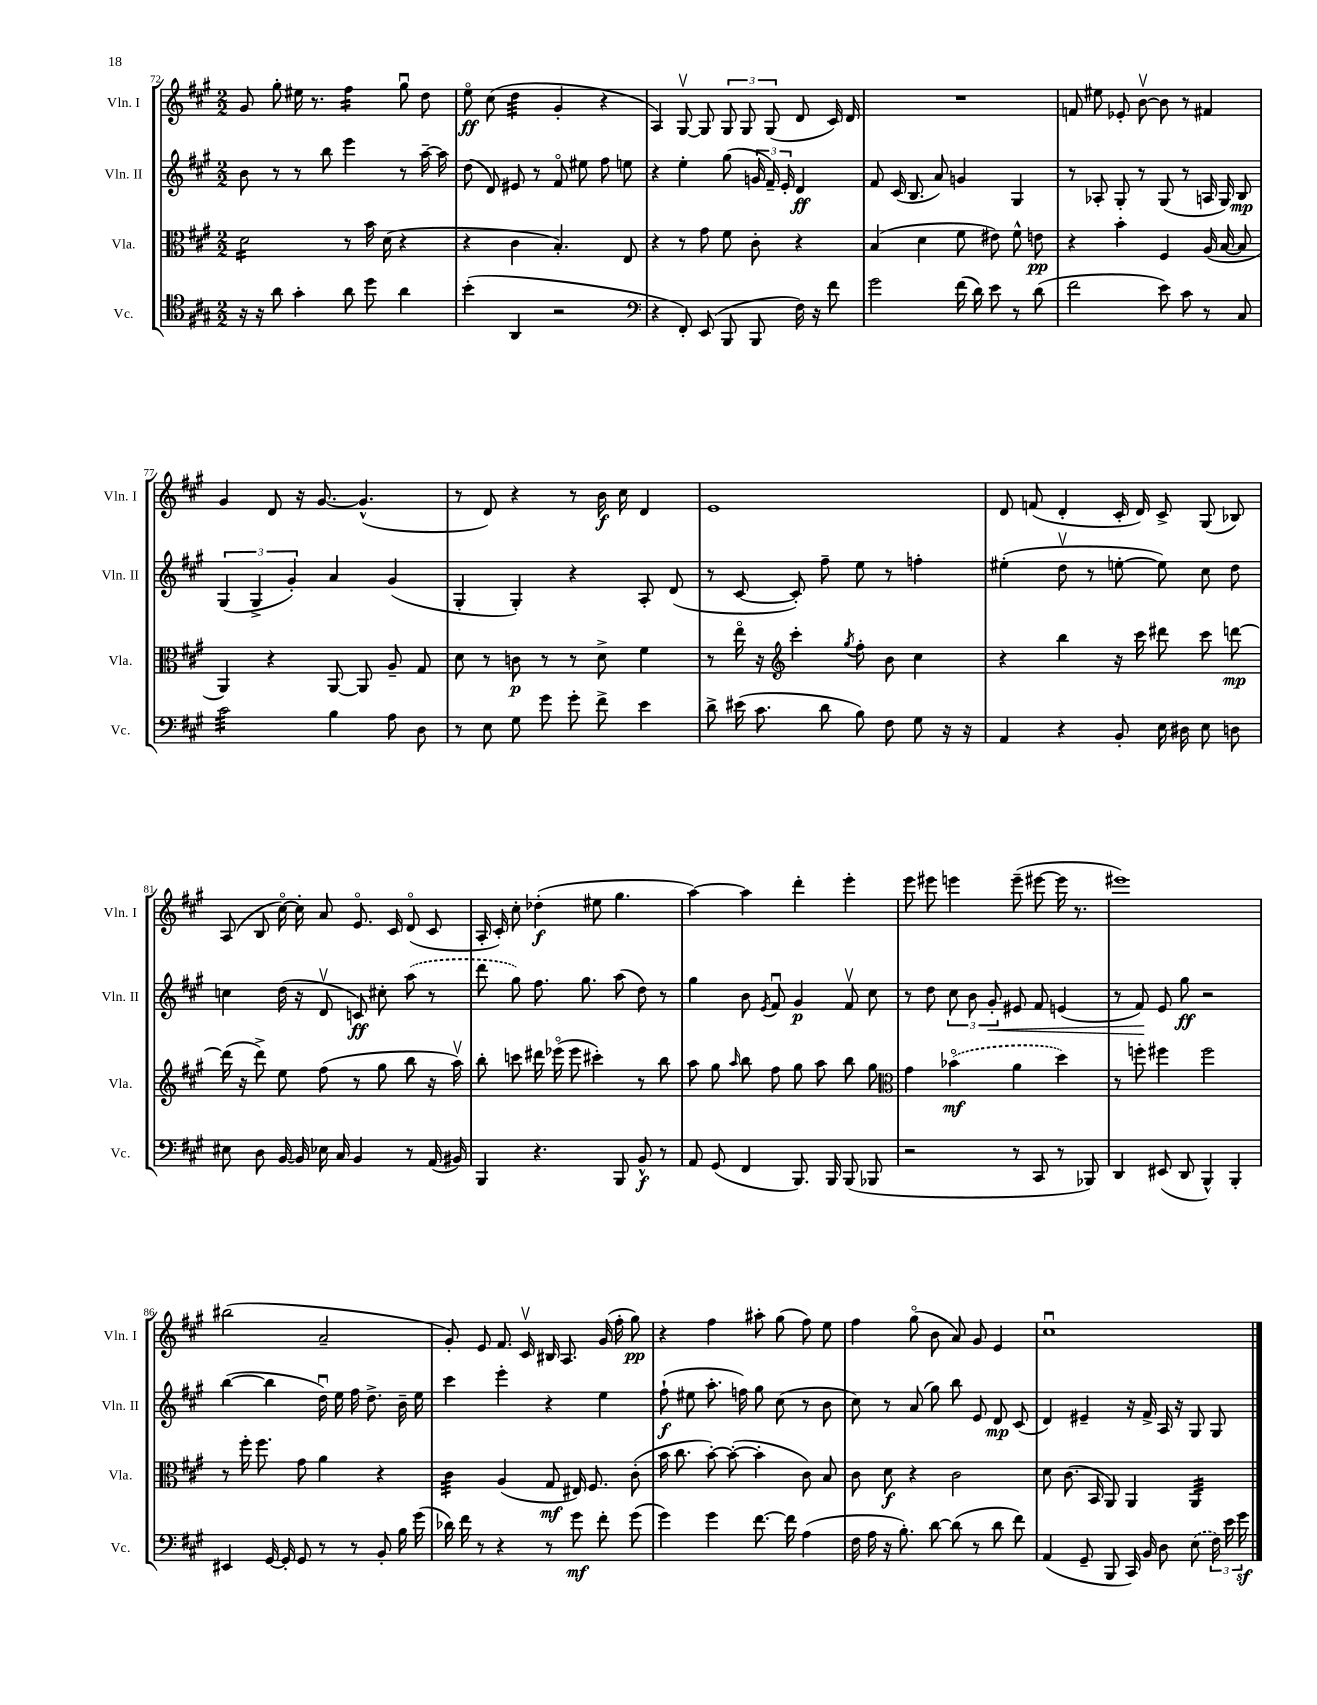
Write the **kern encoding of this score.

**kern	**kern	**kern	**kern
*staff4	*staff3	*staff2	*staff1
*clefC4	*clefC3	*clefG2	*clefG2
*k[f#c#g#]	*k[f#c#g#]	*k[f#c#g#]	*k[f#c#g#]
*M2/2	*M2/2	*M2/2	*M2/2
16r	2d	8b	8g#
16r	.	.	.
8a	.	8r	8gg#'
4g#'	.	8r	16ee#
.	.	.	8.r
.	.	8bb	.
8a	8r	4eee	4ff#
8dd	16b	.	.
.	(16d	.	.
4a	4r	8r	8gg#u
.	.	[16aa~	8dd
.	.	16aa]	.
=	=	=	=
(4b'	4r	(8dd	8eeo
.	.	8d)	(8cc#
4AA	4c#	8e#	4dd
.	.	8r	.
2r	4.B')	8f#o	4g#'
.	.	8ee#	.
.	.	8ff#	4r
.	8E	8ee	.
=	=	=	=
*clefF4	*	*	*
4r	4r	4r	4A)
8FF#')	8r	4ee'	[8G#v
(8EE	8g#	.	8G#]
8BBB	8f#	(8gg#	12G#
.	.	.	12G#
8BBB	8c#'	24g	.
.	.	24f#~)	(12G#
.	.	24e'	.
16F#)	4r	4d	8d
16r	.	.	.
8f#	.	.	16c#)
.	.	.	16d
=	=	=	=
2g#	(4B	8f#	1r
.	.	(16c#	.
.	.	8.B	.
.	4d	.	.
.	.	8a)	.
(16f#	8f#	4g	.
16d)	.	.	.
8e	8e#)	.	.
8r	8f#^^	4G#	.
(8d	8e	.	.
=	=	=	=
2f#	4r	8r	8f
.	.	8A-'	8ee#
.	4b'	8G#'	8e-'
.	.	8r	[8bv
8e)	4F#	(8G#	8b]
8c#	.	8r	8r
8r	(16A	16A	4f#
.	[16B	16G#)	.
8C#	8B]	8B	.
=	=	=	=
2c#	4AA)	(6G#	4g#
.	.	6G#^	.
.	4r	.	8d
.	.	6g#')	.
.	.	.	16r
.	.	.	[8.g#
4B	[8AA	4a	.
.	8AA]	.	(4.g#^^]
8A	8A~	(4g#	.
8D	8G#	.	.
=	=	=	=
8r	8d	4G#'	8r
8E	8r	.	8d)
8G#	8c	4G#')	4r
8g#	8r	.	.
8g#'	8r	4r	8r
8f#^	8d^	.	16b
.	.	.	16cc#
4e	4f#	8A'	4d
.	.	(8d	.
=	=	=	=
8d^	8r	8r	1e
(16e#	16eeo	[8c#	.
8.c#	16r	.	.
*	*clefG2	*	*
.	4ccc#'	8c#'])	.
8d	.	8ff#~	.
.	8qgg#	.	.
8B)	8ff#'	8ee	.
8F#	8b	8r	.
8G#	4cc#	4ff'	.
16r	.	.	.
16r	.	.	.
=	=	=	=
4AA	4r	(4ee#'	8d
.	.	.	(8f
4r	4bb	8ddv	4d'
.	.	8r	.
8BB'	16r	[8ee'	16c#'
.	16ccc#	.	16d)
16E	8ddd#	8ee])	8c#^
16D#	.	.	.
8E	8ccc#	8cc#	(8G#
8D	[8ddd	8dd	8B-)
=	=	=	=
8E#	(16ddd]	4cc	(8A
.	16r	.	.
8D	8ddd^)	.	8B
[16BB	8ee	(16dd	[16cc#o)
16BB]	.	16r	16cc#']
16E-	(8ff#	8dv	8a
16C#	.	.	.
4BB	8r	8c)	8.eo
.	8gg#	8cc#'	.
.	.	.	16c#
8r	8bb	(8aa	(8do
(16AA	16r	8r	8c#
16BB#)	16aav)	.	.
=	=	=	=
4BBB	8bb'	8ddd	16A'
.	.	.	16c#')
.	8ccc	8gg#)	8cc#'
4.r	16ddd#	8.ff#	(4dd-'
.	(16eee-o	.	.
.	8eee-	.	.
.	.	8.gg#	.
.	4ccc#')	.	8ee#
8BBB	.	(8aa	4.gg#
8BB^^	8r	8dd)	.
8r	8bb	8r	.
=	=	=	=
8AA	8aa	4gg#	[4aa)
(8GG#	8gg#	.	.
.	16qqaa	.	.
4FF#	8bb	8b	4aa]
.	.	8qe	.
.	8ff#	8f#u	.
8.BBB)	8gg#	4g#	4ddd'
.	8aa	.	.
16BBB	.	.	.
(8BBB	8bb	8f#v	4eee'
8BBB-	8gg#	8cc#	.
=	=	=	=
*	*clefC3	*	*
2r	4g#	8r	8eee
.	.	8dd	8eee#
.	(4b-o	12cc#	4eee
.	.	12b	.
.	.	12g#'	.
8r	4a	8e#	(8eee~
8CC#	.	8f#	[8eee#
8r	4dd)	(4e	16eee#]
.	.	.	8.r
8BBB-)	.	.	.
=	=	=	=
4DD	8r	8r	1eee#)
.	8ff'	8f#)	.
(8EE#	4ff#	8e	.
8DD	.	8gg#	.
4BBB^^)	2ff#	2r	.
4BBB'	.	.	.
=	=	=	=
4EE#	8r	([4bb	(2bb#
.	16ff#'	.	.
.	8.ff#	.	.
[16GG#	.	4bb]	.
16GG#']	.	.	.
8GG#	8g#	.	.
8r	4a	16ddu)	2a~
.	.	16ee	.
8r	.	16ff#	.
.	.	8.dd^	.
8BB'	4r	.	.
16B	.	16b~	.
(16g#	.	16ee	.
=	=	=	=
16d-)	4c#	4ccc#	8g#')
16f#	.	.	.
8r	.	.	8e
4r	(4A	4eee'	8.f#
.	.	.	16c#v
8r	8G#	4r	16B#
.	.	.	8.A
8g#	16E#)	.	.
.	8.F#	.	.
8f#'	.	4ee	(16g#
.	.	.	16ff#'
(8g#	(8c#'	.	8gg#)
=	=	=	=
4g#)	16b	(8ff#`	4r
.	8.cc#	.	.
.	.	8ee#	.
4g#	[8b')	8.aa'	4ff#
.	(8b'_	.	.
.	.	16ff)	.
[8.f#	4b']	8gg#	8aa#'
.	.	(8cc#	(8gg#
16f#]	.	.	.
(4A	8c#)	8r	8ff#)
.	8B	8b	8ee
=	=	=	=
16F#	8c#	8cc#)	4ff#
16A	.	.	.
16r	8d	8r	.
8.B')	.	.	.
.	4r	(8a	(8gg#o
[8d	.	8gg#)	8b
(8d]	2c#	8bb	8a)
8r	.	8e	8g#
8d	.	8d	4e
8f#)	.	(8c#	.
=	=	=	=
(4AA	8d	4d)	1cc#u
.	(8.c#	.	.
8GG#~	.	4e#~	.
.	16BB	.	.
8BBB	8AA)	.	.
16CC#)	4AA	16r	.
16BB	.	16f#^	.
8D	.	16A	.
.	.	16r	.
(8E	4AA	8G#	.
24F#)	.	8G#	.
24e	.	.	.
24g#	.	.	.
==	==	==	==
*-	*-	*-	*-
